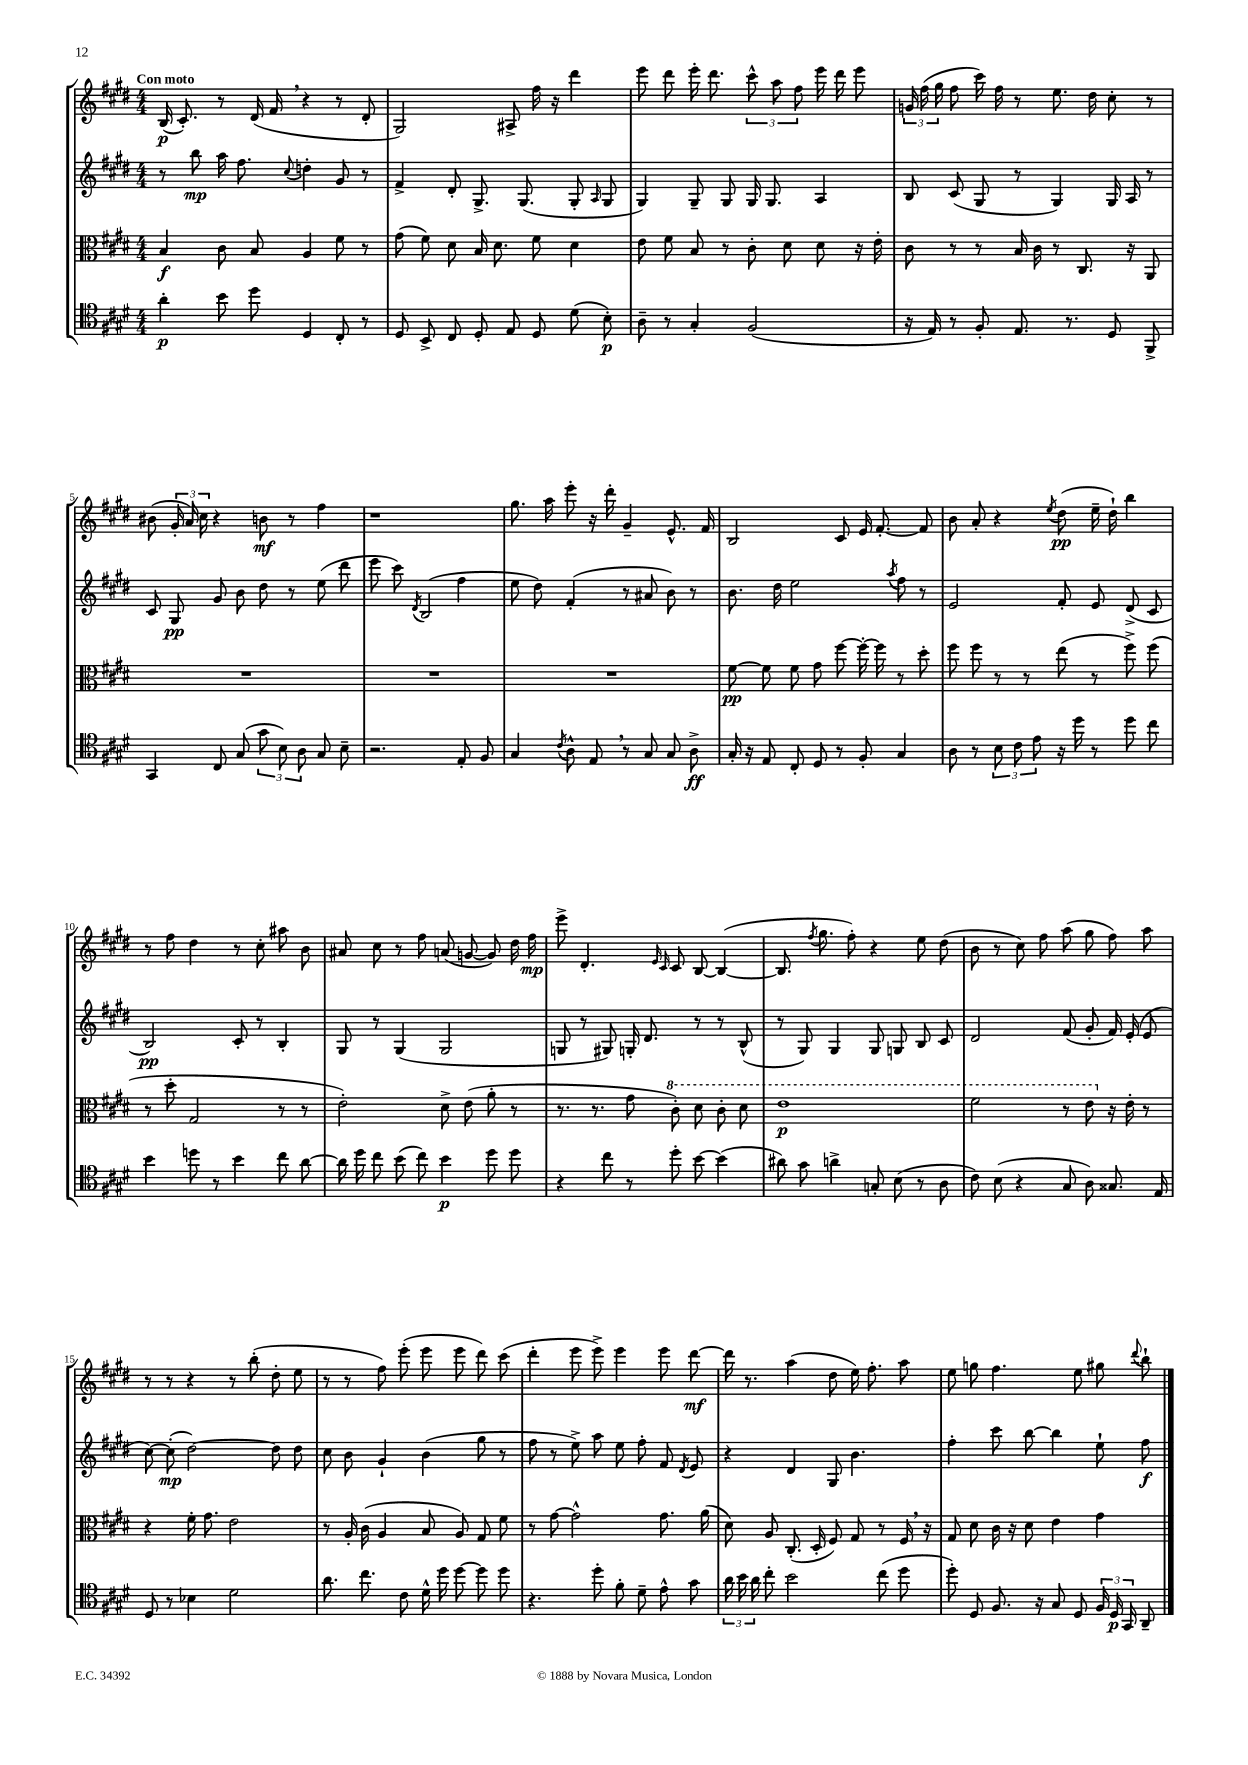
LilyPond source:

<<
\new StaffGroup <<
\new Staff = "s0" {
    \clef treble \key e \major \numericTimeSignature \time 4/4 \tempo "Con moto"
    \autoBeamOff b16\p( cis'8.-.) r8 dis'16( fis'16 \breathe r4 r8 dis'8-. |
    gis2) ais8-> fis''16 r16 dis'''4 |
    e'''8 dis'''8 e'''16-. dis'''8. \tuplet 3/2 { cis'''8-^ a''8 fis''8 } e'''16 dis'''16 e'''8 |
    \tuplet 3/2 { g'16 fis''16( gis''16 } fis''8 cis'''16) fis''16 r8 e''8. dis''16 cis''8-. r8 |
    bis'8( \tuplet 3/2 { gis'16-. a'16) cis''16 } r4 b'8\mf r8 fis''4 |
    r1 |
    gis''8. a''16 e'''8-. r16 dis'''16-. gis'4-- e'8.-^ fis'16 |
    b2 cis'8 e'16 fis'8.~-. fis'8 |
    b'8 a'8-. r4 \acciaccatura { e''8 } dis''8\pp( e''16-- dis''16-!) b''4 |
    r8 fis''8 dis''4 r8 cis''8-. ais''8 b'8 |
    ais'8 cis''8 r8 fis''8 a'8( g'8~ g'8) dis''16 fis''16\mp |
    e'''8-> dis'4.-. \grace { e'16 cis'16 } cis'8 b8~ b4~( |
    b8. \acciaccatura { fis''8 } gis''8. fis''8-.) r4 e''8 dis''8( |
    b'8 r8 cis''8) fis''8 a''8( gis''8 fis''8) a''8 |
    r8 r8 r4 r8 b''8-.( dis''8-. e''8 |
    r8 r8 fis''8) e'''8-.( e'''8 e'''8 dis'''8) cis'''8( |
    dis'''4-. e'''8 e'''8->) e'''4 e'''8 dis'''8~\mf |
    dis'''16 r8. a''4( dis''8 e''16) fis''8.-. a''8 |
    e''8 g''8 fis''4. e''8 gis''8 \appoggiatura { dis'''8 } b''8-! \bar "|." |
}
\new Staff = "s1" {
    \clef treble \key e \major \numericTimeSignature \time 4/4
    \autoBeamOff r8 b''8\mp a''16 fis''8. \appoggiatura { cis''8 } d''4-. gis'8 r8 |
    fis'4-> dis'8-. gis8.-> gis8.( gis8-. \grace { a16 } gis8 |
    gis4) gis8-- gis8 gis16 gis8. a4 |
    b8 cis'8( gis8 r8 gis4) gis16 a16 r8 |
    cis'8 gis8\pp gis'8 b'8 dis''8 r8 e''8( dis'''8 |
    e'''8 cis'''8) \acciaccatura { dis'8 } b2( fis''4 |
    e''8 dis''8) fis'4-.( r8 ais'8 b'8) r8 |
    b'8. dis''16 e''2 \acciaccatura { a''8 } fis''8 r8 |
    e'2 fis'8-. e'8 dis'8->( cis'8 |
    b2\pp) cis'8-. r8 b4-. |
    gis8 r8 gis4( gis2 |
    g8 r8 gis8) g16-. dis'8. r8 r8 b8-^( |
    r8 gis8) gis4 gis8 g8 b8 cis'8 |
    dis'2 fis'8( gis'8-. fis'16) e'16-.( e'8 |
    cis''8~) cis''8-.\mp( dis''2~) dis''8 dis''8 |
    cis''8 b'8 gis'4-! b'4( gis''8 r8 |
    fis''8 r8 e''8->) a''8 e''8 fis''8-. fis'8 \acciaccatura { dis'8 } e'8 |
    r4 dis'4 gis8 b'4. |
    fis''4-. cis'''8 b''8~ b''4 e''8-! fis''8\f \bar "|." |
}
\new Staff = "s2" {
    \clef alto \key e \major \numericTimeSignature \time 4/4
    \autoBeamOff b4\f cis'8 b8 a4 fis'8 r8 |
    gis'8( fis'8) dis'8 b16 dis'8. fis'8 dis'4 |
    e'8 fis'8 b8 r8 cis'8-. dis'8 dis'8 r16 e'16-. |
    cis'8 r8 r8 b16 cis'16 r8 cis8. r16 a,8 |
    R1 |
    R1 |
    R1 |
    fis'8~\pp fis'8 fis'8 gis'8 fis''8~ fis''16~-. fis''16 r8 dis''8-. |
    fis''8 fis''8 r8 r8 e''8( r8 fis''8->) fis''8( |
    r8 dis''8-. gis2 r8 r8 |
    e'2-.) dis'8-> e'8( a'8-. r8 |
    r8. r8. gis'8 \ottava #1 cis''8-.) dis''8 cis''8-. dis''8 |
    e''1\p |
    fis''2 r8 e''8 \ottava #0 r16 e'16-. r8 |
    r4 fis'16-. gis'8. e'2 |
    r8 a16-. cis'16( a4 b8 a8) gis8 fis'8 |
    r8 gis'8~ gis'2-^ gis'8. a'16( |
    dis'8) a8 cis8.-.( dis16-. fis8) gis8 r8 fis16 \breathe r16 |
    gis8 dis'8 cis'16 r16 dis'8 e'4 gis'4 \bar "|." |
}
\new Staff = "s3" {
    \clef tenor \key e \major \numericTimeSignature \time 4/4
    \autoBeamOff a'4-.\p b'8 dis''8 dis4 cis8-. r8 |
    dis8 b,8-> cis8 dis8-. e8 dis8 dis'8( b8-.\p) |
    a8-- r8 gis4-. fis2( |
    r16 e16) r8 fis8-. e8. r8. dis8 fis,8-> |
    gis,4 cis8 gis8( \tuplet 3/2 { gis'8 b8) a8 } gis8 b8-- |
    r2. e8-. fis8 |
    gis4 \acciaccatura { cis'8 } a8-^ e8 \breathe r8 gis8 gis8 a8->\ff |
    gis16-. r16 e8 cis8-. dis8 r8 fis8-. gis4 |
    a8 r8 \tuplet 3/2 { b8 cis'8 e'8 } r16 dis''16 r8 dis''8 cis''8 |
    b'4 d''8 r8 b'4 cis''8 a'8~ |
    a'16 dis''16 cis''8 b'8( cis''8) b'4\p dis''8 dis''8 |
    r4 cis''8 r8 dis''8-. b'8~ b'4( |
    ais'8) gis'8 a'4-> g8-. b8( r8 a8 |
    cis'8) b8( r4 gis8 a8) gisis8. e16 |
    dis8 r8 bes4 dis'2 |
    a'8. cis''8. cis'8 dis'16-^ dis''16 dis''8~ dis''8 dis''8 |
    r4. dis''8-. fis'8-. dis'8-- e'8-^ gis'8 |
    \tuplet 3/2 { a'16 b'16 a'16 } cis''8-. b'2 cis''8( dis''8 |
    dis''8-.) dis8 fis8. r16 gis8 dis8 \tuplet 3/2 { fis16 dis16\p gis,16 } a,8-- \bar "|." |
}
>>
>>
